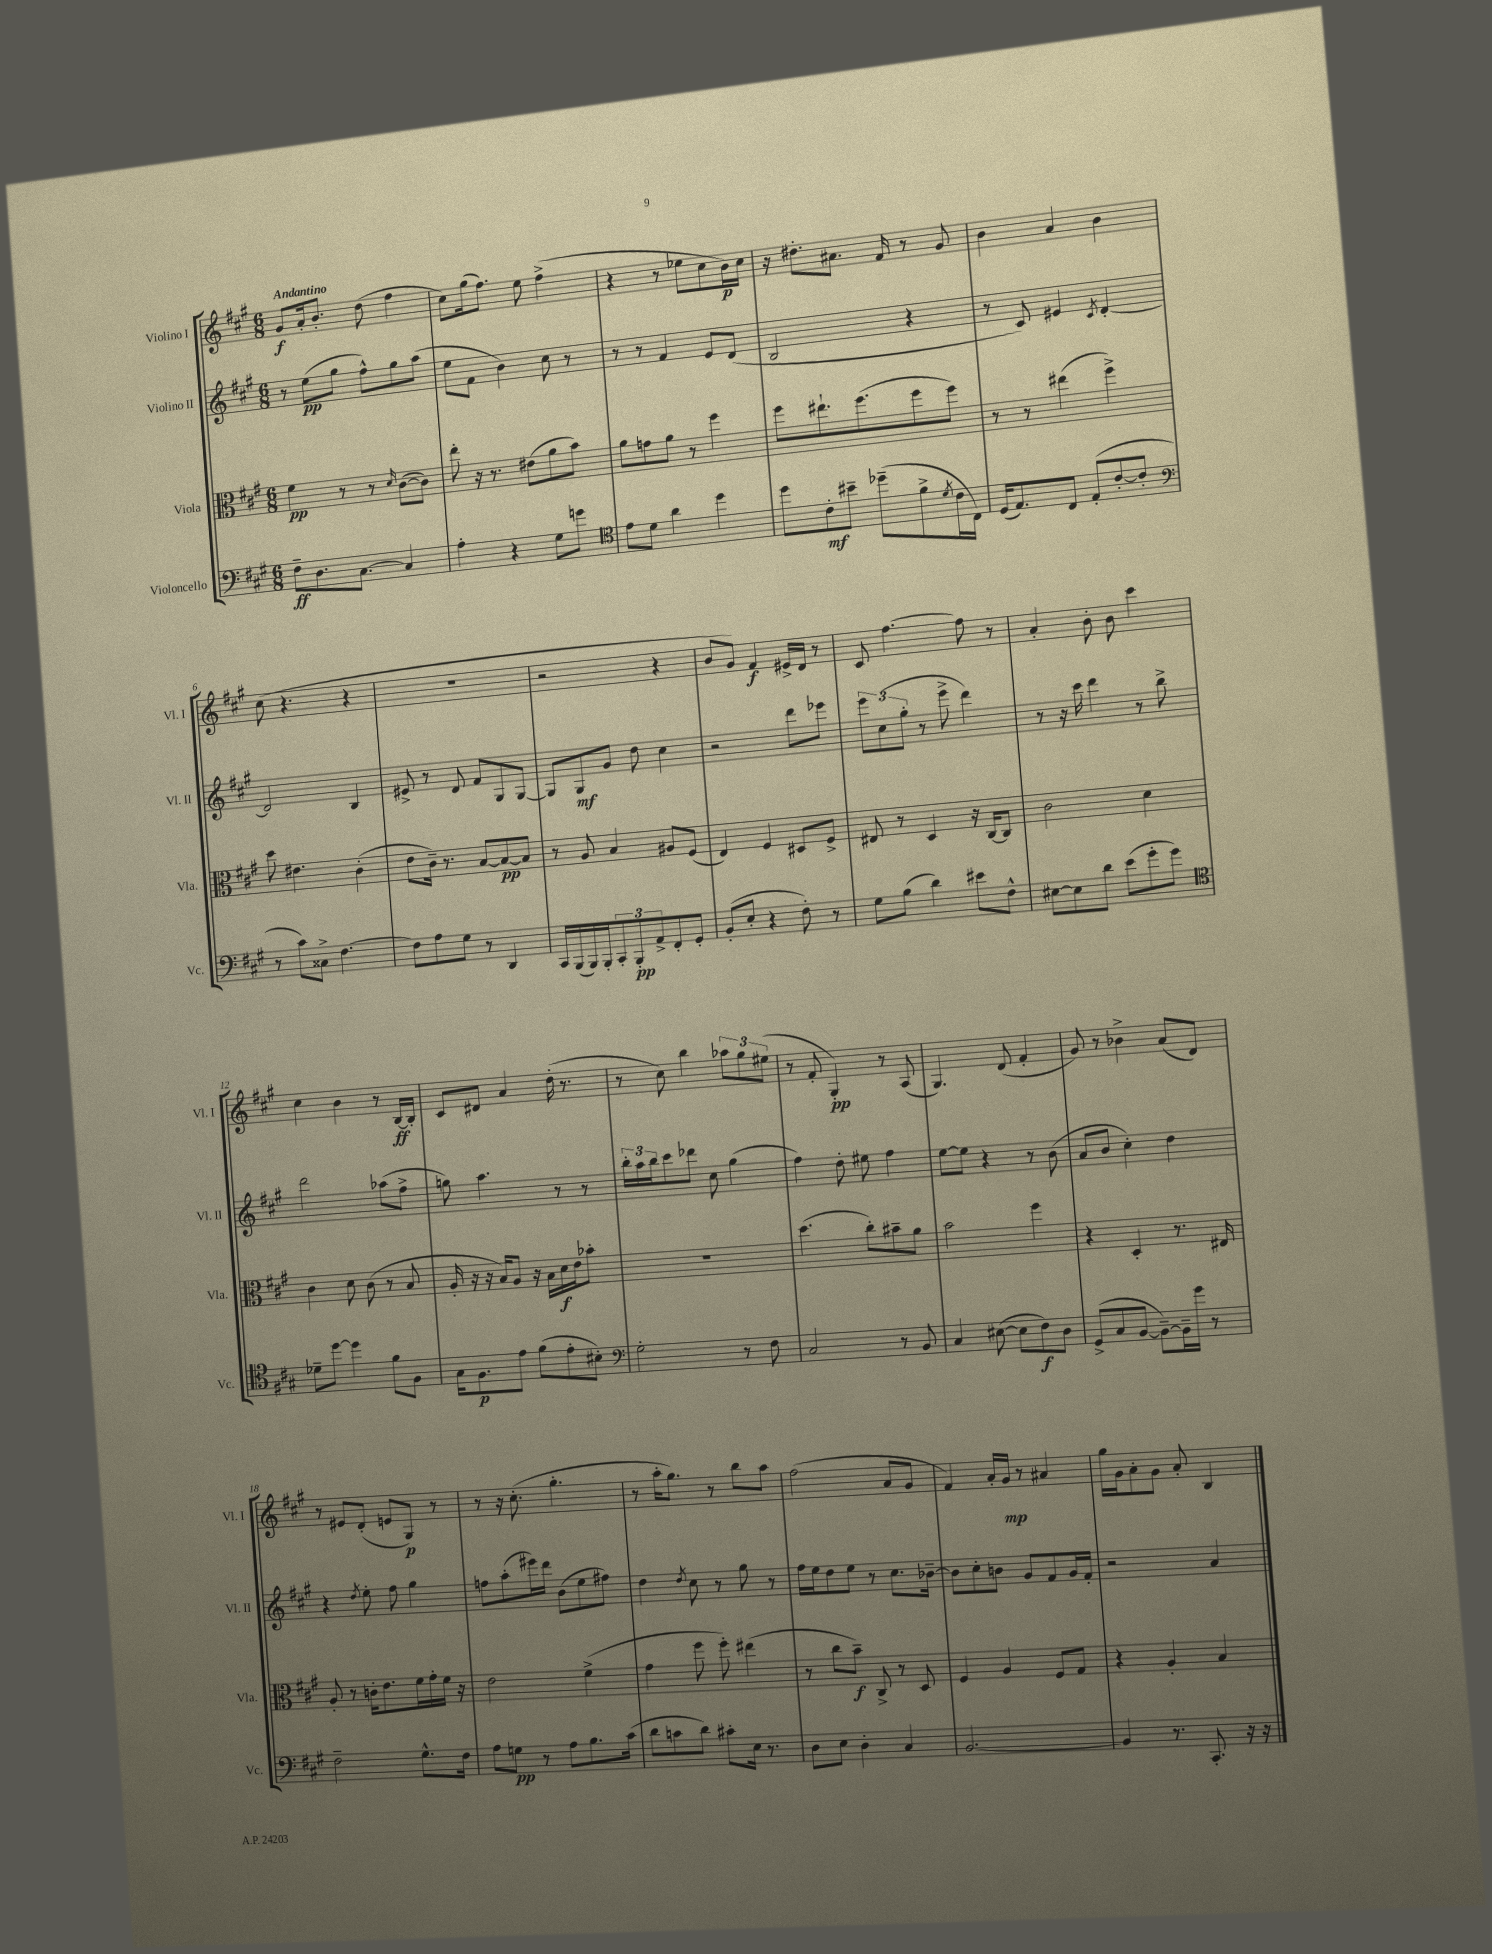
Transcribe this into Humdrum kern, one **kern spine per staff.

**kern	**kern	**kern	**kern
*staff4	*staff3	*staff2	*staff1
*clefF4	*clefC3	*clefG2	*clefG2
*k[f#c#g#]	*k[f#c#g#]	*k[f#c#g#]	*k[f#c#g#]
*M6/8	*M6/8	*M6/8	*M6/8
8F#~	4f#	8r	8g#
8.D	.	(8ee	16a'
.	.	.	8.b'
.	8r	8gg#	.
[8.C#	.	.	.
.	8r	8ff#^^)	(8dd
.	16qqd	.	.
4C#]	([8c#	8gg#	4ff#
.	8c#])	(8aa	.
=	=	=	=
4A'	8ee'	8ee	8cc#)
.	16r	8f#	(16gg#
.	8.r	.	8.ff#)
4r	.	4b)	.
.	(8e#	.	8ee
8G#	8a	8cc#	(4ff#^
8g	8b)	8r	.
=	=	=	=
*clefC4	*	*	*
8e	8a	8r	4r
8d	8g	8r	.
4a	8a	4f#	8r
.	8r	.	8ee-
4dd	4ff#	8e	8cc#
.	.	(8d	16b)
.	.	.	16cc#
=	=	=	=
8dd	8ff#	2B	16r
.	.	.	8.dd#'
8c#'	8.ee#`	.	.
8b#~	.	.	8.a#
.	(8.ff#	.	.
(8dd-~	.	.	.
.	.	.	16f#
8f#^	8ff#	4r	8r
8qd	.	.	.
16c#	8ff#)	.	8g#
16C#)	.	.	.
=	=	=	=
(16D	8r	8r	4b
8.E)	.	.	.
.	8r	8c#)	.
8C#	(4ee#	4e#	4a
(8E'	.	.	.
.	.	8qc#	.
[8c#'	4ff#^)	[4d'	4b
8c#']	.	.	.
=	=	=	=
*clefF4	*	*	*
8r	8dd	2d]	(8cc#
8c#)	4.e#	.	4.r
8C##^	.	.	.
[4.F#	.	.	.
.	(4c#'	4B	4r
=	=	=	=
8F#]	8e	8e#^	2.r
8A	16c#~)	8r	.
.	8.r	.	.
8G#	.	8d	.
8r	[8B	8f#	.
4DD	8B_	8G#	.
.	8B]	[8G#	.
=	=	=	=
16CC#	8r	8G#]	2r
(16BBB	.	.	.
16BBB)	8A	8G#	.
16BBB'	.	.	.
12CC#'	4B	8g#	.
12BBB'	.	.	.
.	.	8dd	.
12AA^	.	.	.
8FF#'	8A#	4cc#	4r
8GG#'	(8F#	.	.
=	=	=	=
(8BB'	4E)	2r	8b
8E'	.	.	8g#)
4r	4F#	.	4f#
8F#')	8D#	8ddd	16e#^
.	.	.	16d
8r	8F#^	8eee-	8r
=	=	=	=
8G#	8E#	12eee	8c#
.	.	(12cc#	.
(8B	8r	.	[4.ff#
.	.	12gg#'	.
4d)	4D	8r	.
.	.	8eee^	.
8e#	16r	4ddd)	8ff#]
.	[16C#	.	.
8F#^^	8C#]	.	8r
=	=	=	=
[8E#	2c#	8r	4a'
8E#]	.	16r	.
.	.	16ccc#	.
8d	.	4ddd	8b'
(8e	.	.	8b
8g#'	4d	8r	4ccc#
8g#)	.	8bb^	.
=	=	=	=
*clefC4	*	*	*
8d-~	4c#	2ddd	4cc#
[8dd	.	.	.
4dd]	8d	.	4b
.	(8c#	.	.
8f#	8r	(8aa-	8r
8F#	8B	8ff#^	[16B
.	.	.	16B']
=	=	=	=
16G#	16A'	8gg)	8c#
8.F#	16r	.	.
.	16r	4.aa	8d#
.	16B)	.	.
8e	8A	.	4a
(8f#	16r	.	.
.	16B	.	.
8e'	16d	8r	(16dd'
.	16e	.	8.r
8B#')	8b-'	8r	.
=	=	=	=
*clefF4	*	*	*
2G#'	2.r	24bb'	8r
.	.	24aa	.
.	.	24bb	.
.	.	8ccc#	8cc#)
.	.	8ddd-	4bb
.	.	8cc#	.
8r	.	(4gg#	12aa-
.	.	.	12gg#
8F#	.	.	.
.	.	.	(12ee#
=	=	=	=
2C#	(4.dd	4ff#)	8r
.	.	.	8f#'
.	.	8dd'	4G#')
.	8cc#')	8ee#	.
8r	8b#~	4ff#	8r
8BB	8a	.	(8A
=	=	=	=
4C#	2b	[8ee	4.G#)
.	.	8ee]	.
([8E#	.	4r	.
8E#]	.	.	(8d
8F#)	4ff#	8r	4f#'
8D	.	(8b	.
=	=	=	=
(8GG#^	4r	8a	8g#)
8C#	.	8b	8r
[8BB	4D'	4cc#')	4b-^
8BB~_)	.	.	.
16BB~]	8.r	4dd	(8a
16g#	.	.	.
8r	.	.	8d)
.	16E#	.	.
=	=	=	=
2F#~	8A'	4r	8r
.	8r	.	8e#
.	.	8qdd	.
.	16c'	8ee'	(8d'
.	8.e	.	.
.	.	8ff#	8e
8.G#^^	16f#	4gg#	8G#)
.	16g#'	.	.
.	16f#	.	8r
16F#	16r	.	.
=	=	=	=
8A	2e	8ff	8r
8G	.	(8aa'	16r
.	.	.	(8.cc#'
8r	.	16eee#)	.
.	.	16ddd	.
8A	.	(8b	4.gg#'
8.B	(4f#^	8ee	.
.	.	8ff#)	.
(16c#	.	.	.
=	=	=	=
8d	4g#	4dd	8r
8c	.	.	16aa'
.	.	.	8.gg#)
.	.	8qdd	.
8d)	8ff#	8cc#	.
8c#'	8ff#')	8r	8r
16E	(4ee#	8gg#	8bb
8.r	.	.	.
.	.	8r	8aa
=	=	=	=
8D	8r	16ff#	(2ff#
.	.	16ee	.
8E	8cc#	8dd	.
4D'	8b~)	8ee	.
.	8C#^	8r	.
4C#	8r	8.cc#	8a
.	8D	.	8g#
.	.	[16b-~	.
=	=	=	=
[2.BB	4F#	8b-]	4f#)
.	.	8cc#'	.
.	4A	8b	16a'
.	.	.	16g#
.	.	8g#	8r
.	8F#	8f#	4a#
.	8G#	16g#	.
.	.	16f#'	.
=	=	=	=
4BB]	4r	2r	16gg#
.	.	.	16g#
.	.	.	8a'
8.r	4A'	.	8g#
.	.	.	8a'
8.CC#'	.	.	.
.	4B	4a	4B
16r	.	.	.
16r	.	.	.
==	==	==	==
*-	*-	*-	*-
